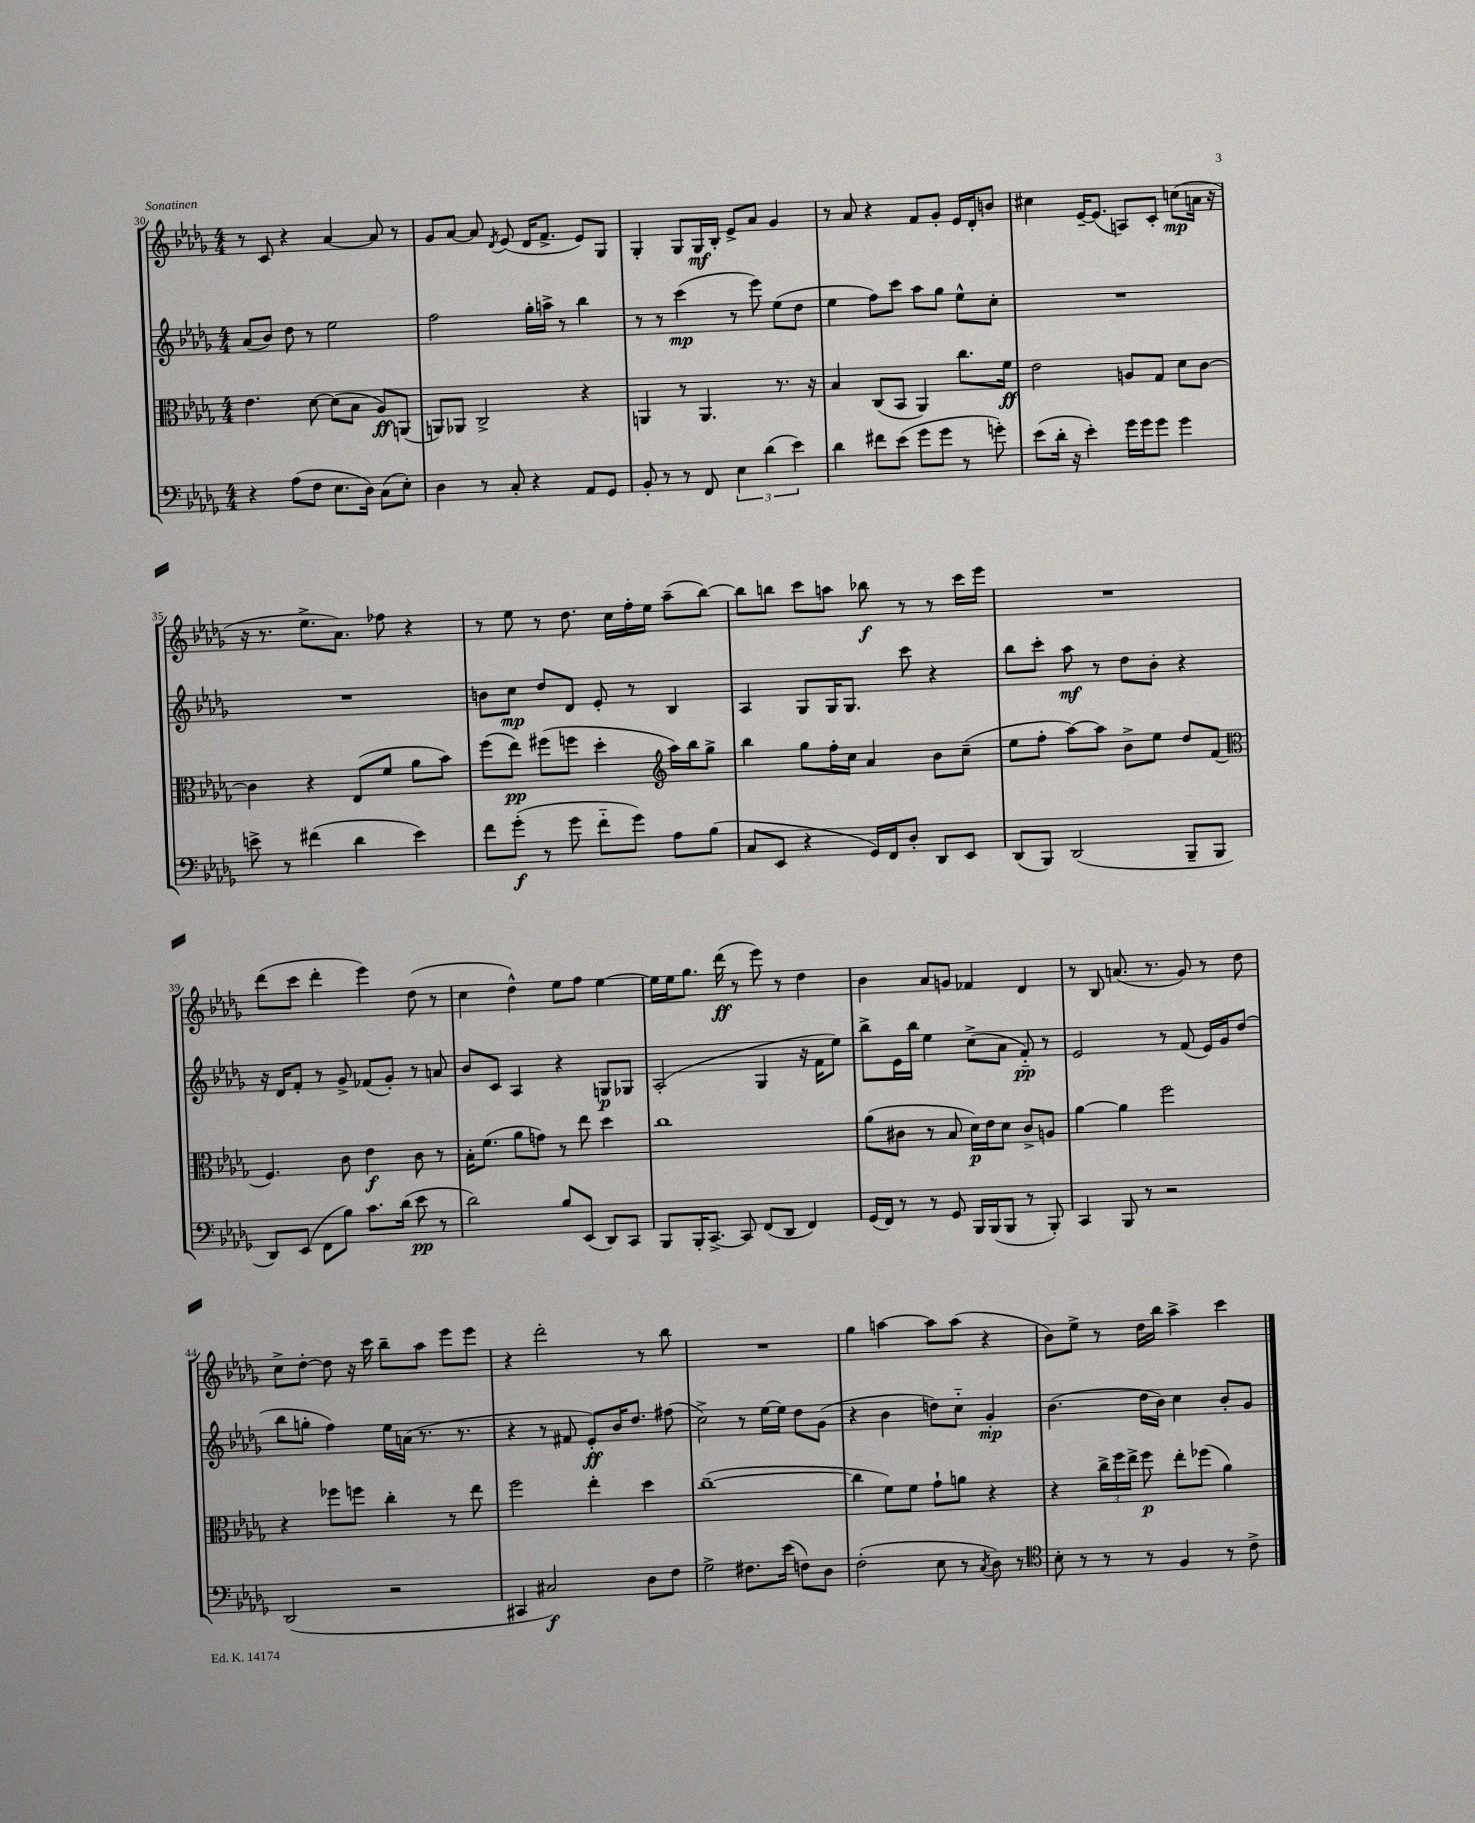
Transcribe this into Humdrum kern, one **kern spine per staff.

**kern	**dynam	**kern	**dynam	**kern	**dynam	**kern	**dynam
*part4	*part4	*part3	*part3	*part2	*part2	*part1	*part1
*staff4	*staff4	*staff3	*staff3	*staff2	*staff2	*staff1	*staff1
*clefF4	*	*clefC3	*	*clefG2	*	*clefG2	*
*k[b-e-a-d-g-]	*	*k[b-e-a-d-g-]	*	*k[b-e-a-d-g-]	*	*k[b-e-a-d-g-]	*
*M4/4	*	*M4/4	*	*M4/4	*	*M4/4	*
=30	=30	=30	=30	=30	=30	=30	=30
4r	.	4.e-\	.	(8a-/L	.	8r	.
.	.	.	.	8b-/J)	.	8c/	.
(8A-\L	.	.	.	8dd-\	.	4r	.
8F\J	.	[8d-\	.	8r	.	.	.
8.E-\L	.	(8d-\L]	.	2ee-\	.	[4a-/	.
.	.	8B-\J	.	.	.	.	.
16D-\Jk)	.	.	.	.	.	.	.
(8C\L	.	8A-/L)	ff	.	.	8a-/]	.
8E-'\J)	.	(8AAn/J	.	.	.	8r	.
=31	=31	=31	=31	=31	=31	=31	=31
4D-\	.	8AAn/L)	.	2ff\	.	8g-/L	.
.	.	8AA-X/J	.	.	.	[8a-/J	.
8r	.	2C^/	.	.	.	8a-/]	.
.	.	.	.	.	.	8qd-/	.
8C'/	.	.	.	.	.	(8e-/	.
4r	.	.	.	16gg-'\LL	.	16d-/KL	.
.	.	.	.	16aan^\JJ	.	8.f^/J	.
.	.	.	.	8r	.	.	.
8AA-/L	.	4r	.	4bb-\	.	8e-/L)	.
8GG-/J	.	.	.	.	.	8G-/J	.
=32	=32	=32	=32	=32	=32	=32	=32
8BB-'/	.	4AAn/	.	8r	.	4G-'/	.
8r	.	.	.	8r	.	.	.
8r	.	8r	.	(4ccc\	mp	8G-/L	.
8FF/	.	4.AA/	.	.	.	16G-/L	mf
.	.	.	.	.	.	16B-'/JJ	.
6E-\	.	.	.	8r	.	8e-^/L	.
.	.	.	.	8eee-\)	.	8a-/J	.
(6d-\	.	.	.	.	.	.	.
.	.	8.r	.	(8ee-\L	.	4g-/	.
6e-\)	.	.	.	.	.	.	.
.	.	.	.	8dd-\J	.	.	.
.	.	16r	.	.	.	.	.
=33	=33	=33	=33	=33	=33	=33	=33
4d-\	.	4B-/	.	4ee-\	.	8r	.
.	.	.	.	.	.	8a-/	.
8f#X\L	.	(8C/L	.	8ff\L)	.	4r	.
(8e-\J	.	8BB-/J	.	8ccc\J	.	.	.
8g-\L	.	4AA-/)	.	8aa-\L	.	8f/L	.
8g-\J	.	.	.	8gg-\J	.	8g-'/J	.
8r	.	8.cc\L	.	8ee-^^\L	.	16e-/LL	.
.	.	.	.	.	.	16d-'/J	.
8gn'\)	.	.	.	8cc'\J	.	8bn/J	.
.	.	16f\Jk	ff	.	.	.	.
=34	=34	=34	=34	=34	=34	=34	=34
(8e-\L	.	2e-\	.	1r	.	4cc#X\	.
16d-'\Jk	.	.	.	.	.	.	.
16r	.	.	.	.	.	.	.
4e-'\)	.	.	.	.	.	[16e-~/KL	.
.	.	.	.	.	.	(8.e-/J]	.
16g-\LL	.	8An/L	.	.	.	8An/L)	.
16g-\J	.	.	.	.	.	.	.
8g-\J	.	8G-/J	.	.	.	8c'/J	.
4g-\	.	8d-\L	.	.	.	(8ccn\L	mp
.	.	[8c\J	.	.	.	16an\Jk	.
.	.	.	.	.	.	16r	.
!!LO:LB:g=z
=35	=35	=35	=35	=35	=35	=35	=35
8en^\	.	4c\]	.	1r	.	16r	.
.	.	.	.	.	.	8.r	.
8r	.	.	.	.	.	.	.
(4f#X\	.	4r	.	.	.	8.ee-^\L	.
.	.	.	.	.	.	8.a-\J)	.
4d-\	.	(8E-/L	.	.	.	.	.
.	.	8f/J	.	.	.	8ff-X\	.
4e\)	.	8a-\L	.	.	.	4r	.
.	.	8b-\J)	.	.	.	.	.
=36	=36	=36	=36	=36	=36	=36	=36
8f\L	.	(8ff\L	.	8bn\L	.	8r	.
(8g-'\J	f	8ee-\J)	pp	8cc\J	mp	8ee-\	.
8r	.	(8ff#X\L	.	8dd-/L	.	8r	.
8g-\	.	8ffn\J	.	8d-/J	.	8.dd-\	.
8f\L	.	4dd-'\	.	8e-'/	.	.	.
.	.	.	.	.	.	16cc\LL	.
8g-\J)	.	.	.	8r	.	16ff'\	.
.	.	.	.	.	.	16ee-\JJ	.
*	*	*clefG2	*	*	*	*	*
8A-\L	.	16aa-\LL)	.	4B-/	.	(8aa-~\L	.
.	.	16bb-\J	.	.	.	.	.
(8B-\J	.	8gg-^\J	.	.	.	[8bb-\J)	.
=37	=37	=37	=37	=37	=37	=37	=37
8C/L	.	4bb-\	.	4A-/	.	8bb-\L]	.
8EE-/J	.	.	.	.	.	8bbn\J	.
4r	.	8gg-\L	.	8G-/L	.	8ccc\L	.
.	.	16ff'\L	.	16G-/K	.	8aan\J	.
.	.	16cc\JJ	.	8.G-/J	.	.	.
16GG-/LL)	.	4a-/	.	.	.	8bb-X\	f
16FF/J	.	.	.	.	.	.	.
8D-'/J	.	.	.	8ccc\	.	8r	.
8DD-/L	.	8b-\L	.	4r	.	8r	.
8EE-/J	.	(8cc~\J	.	.	.	16ccc\LL	.
.	.	.	.	.	.	16eee-\JJ	.
=38	=38	=38	=38	=38	=38	=38	=38
(8DD-/L	.	8ee-\L	.	8bb-\L	.	1r	.
8BBB-/J)	.	8ff'\J	.	8ccc'\J	.	.	.
(2DD-/	.	[8aa-\L)	.	8aa-\	mf	.	.
.	.	8aa-\J]	.	8r	.	.	.
.	.	8b-^\L	.	8dd-\L	.	.	.
.	.	8ee-\J	.	8b-'\J	.	.	.
8BBB-~/L	.	8dd-/L	.	4r	.	.	.
8BBB-/J	.	(8f/J	.	.	.	.	.
!!LO:LB:g=z
=39	=39	=39	=39	=39	=39	=39	=39
*	*	*clefC3	*	*	*	*	*
8DD-/L)	.	4.F/)	.	16r	.	(8ddd-\L	.
.	.	.	.	16d-/KL	.	.	.
(8EE-/J	.	.	.	8f'/J	.	8ccc\J	.
8FF\L	.	.	.	8r	.	4ddd-'\	.
8B-\J)	.	8c\	.	8g-^/	.	.	.
8.c\L	.	4e-\	f	(8f-X/L	.	4eee-\)	.
.	.	.	.	8g-'/J)	.	.	.
(16d-\Jk	.	.	.	.	.	.	.
8e-\	pp	8c\	.	8r	.	(8dd-\	.
8r	.	8r	.	8an/	.	8r	.
=40	=40	=40	=40	=40	=40	=40	=40
2d-\)	.	16B-'\KL	.	8b-/L	.	4cc\	.
.	.	(8.f\J	.	.	.	.	.
.	.	.	.	8c/J	.	.	.
.	.	8a-\L	.	4A-/	.	4dd-^^\)	.
.	.	8gn\J)	.	.	.	.	.
8B-/L	.	8r	.	4r	.	8ee-\L	.
(8EE-/J	.	8ee-\	.	.	.	8ff\J	.
8DD-/L)	.	4dd-\	.	8Gn/L	p	[4ee-\	.
8CC/J	.	.	.	8G-X/J	.	.	.
=41	=41	=41	=41	=41	=41	=41	=41
8BBB-/L	.	1cc	.	(2A-'/	.	16ee-\LL]	.
.	.	.	.	.	.	16ee-\J	.
16BBB-'/K	.	.	.	.	.	8.gg-\J	.
[8.CC^/J	.	.	.	.	.	.	.
.	.	.	.	.	.	(16ddd-\	ff
8CC/]	.	.	.	.	.	8r	.
(8FF/L	.	.	.	4G-/	.	8eee-\)	.
8DD-/J	.	.	.	.	.	8r	.
4FF/)	.	.	.	16r	.	4dd-\	.
.	.	.	.	16f\KL	.	.	.
.	.	.	.	8ee-\J)	.	.	.
=42	=42	=42	=42	=42	=42	=42	=42
(16GG-/LL	.	(8a-\L	.	8bb-^\L	.	4b-\	.
16FF/JJ)	.	.	.	.	.	.	.
8r	.	8c#X\J	.	16e-\L	.	.	.
.	.	.	.	16bb-\JJ	.	.	.
8r	.	8r	.	4ee-\	.	8a-/L	.
8GG-/	.	8B-/	.	.	.	8gn/J	.
16BBB-/LL	.	16d-\LL)	p	(8cc^\L	.	4f-X/	.
(16BBB-/J	.	16e-\J	.	.	.	.	.
8BBB-/J	.	8d-\J	.	8a-\J	.	.	.
8r	.	8c#^/L	.	8f/)	pp	4d-/	.
8BBB-'/)	.	8An/J	.	8r	.	.	.
=43	=43	=43	=43	=43	=43	=43	=43
4CC/	.	[4a-\	.	2e-/	.	8r	.
.	.	.	.	.	.	8B-/	.
8BBB-/	.	4a-\]	.	.	.	(8.an/	.
8r	.	.	.	.	.	.	.
.	.	.	.	.	.	8.r	.
2r	.	2ff\	.	8r	.	.	.
.	.	.	.	(8f/	.	8g-/)	.
.	.	.	.	16e-/LL)	.	8r	.
.	.	.	.	16g-/J	.	.	.
.	.	.	.	(8dd-/J	.	8dd-\	.
!!LO:LB:g=z
=44	=44	=44	=44	=44	=44	=44	=44
(2DD-/	.	4r	.	8bb-\L	.	8cc^\L	.
.	.	.	.	8ggn'\J	.	[8dd-'\J	.
.	.	8ff-X\L	.	4ff\)	.	8dd-\]	.
.	.	8ffn\J	.	.	.	16r	.
.	.	.	.	.	.	16ccc\	.
2r	.	4cc'\	.	16ee-\LL	.	8bb-~\L	.
.	.	.	.	(16an\JJ	.	.	.
.	.	.	.	8.r	.	8aa-\J	.
.	.	8r	.	.	.	8eee-\L	.
.	.	.	.	8.r	.	.	.
.	.	8ee-\	.	.	.	8eee-\J	.
=45	=45	=45	=45	=45	=45	=45	=45
4CC#X/	.	2ff\	.	4r	.	4r	.
2C#X/)	f	.	.	8r	.	2ddd-'\	.
.	.	.	.	8f#X/	.	.	.
.	.	4ee-'\	.	8e-'/L)	ff	.	.
.	.	.	.	16b-/K	.	.	.
.	.	.	.	8.dd-/J	.	.	.
8D-\L	.	4dd-\	.	.	.	8r	.
8F\J	.	.	.	(8ff#X\	.	8bb-\	.
=46	=46	=46	=46	=46	=46	=46	=46
2G-^\	.	([1cc~	.	2cc^\)	.	1r	.
8.F#X\L	.	.	.	8r	.	.	.
.	.	.	.	[16ee-\LL	.	.	.
(16e-\Jk	.	.	.	16ee-\JJ]	.	.	.
8Fn\L)	.	.	.	8dd-\L	.	.	.
8D-\J	.	.	.	(8g-\J	.	.	.
=47	=47	=47	=47	=47	=47	=47	=47
(2F'\	.	4cc\]	.	4r	.	4gg-\	.
.	.	8f\L)	.	4b-\	.	[4aan\	.
.	.	8f\J	.	.	.	.	.
8E-\	.	8g-`\L	.	8ddn\L)	.	8aa\L]	.
8r	.	8an\J	.	8cc\J	.	(8aa\J	.
8qC/	.	.	.	.	.	.	.
8D-\)	.	4r	.	4g-'/	mp	4r	.
8r	.	.	.	.	.	.	.
=48	=48	=48	=48	=48	=48	=48	=48
*clefC4	*	*	*	*	*	*	*
8B-'\	.	4r	.	(4.b-\	.	8b-\L)	.
8r	.	.	.	.	.	8ee-^\J	.
8r	.	24cc^\LL	.	.	.	8r	.
.	.	24ff\	.	.	.	.	.
.	.	24ee-^\JJ	.	.	.	.	.
8r	.	8ff\	p	16dd-\LL	.	16dd-\LL	.
.	.	.	.	16b-\JJ)	.	16bb-\JJ	.
4F/	.	8ee-'\L	.	4cc\	.	4aa-^\	.
.	.	(8ff-X\J	.	.	.	.	.
8r	.	4a-\)	.	8b-'/L	.	4ccc\	.
8c^\	.	.	.	8g-/J	.	.	.
==	==	==	==	==	==	==	==
*-	*-	*-	*-	*-	*-	*-	*-
